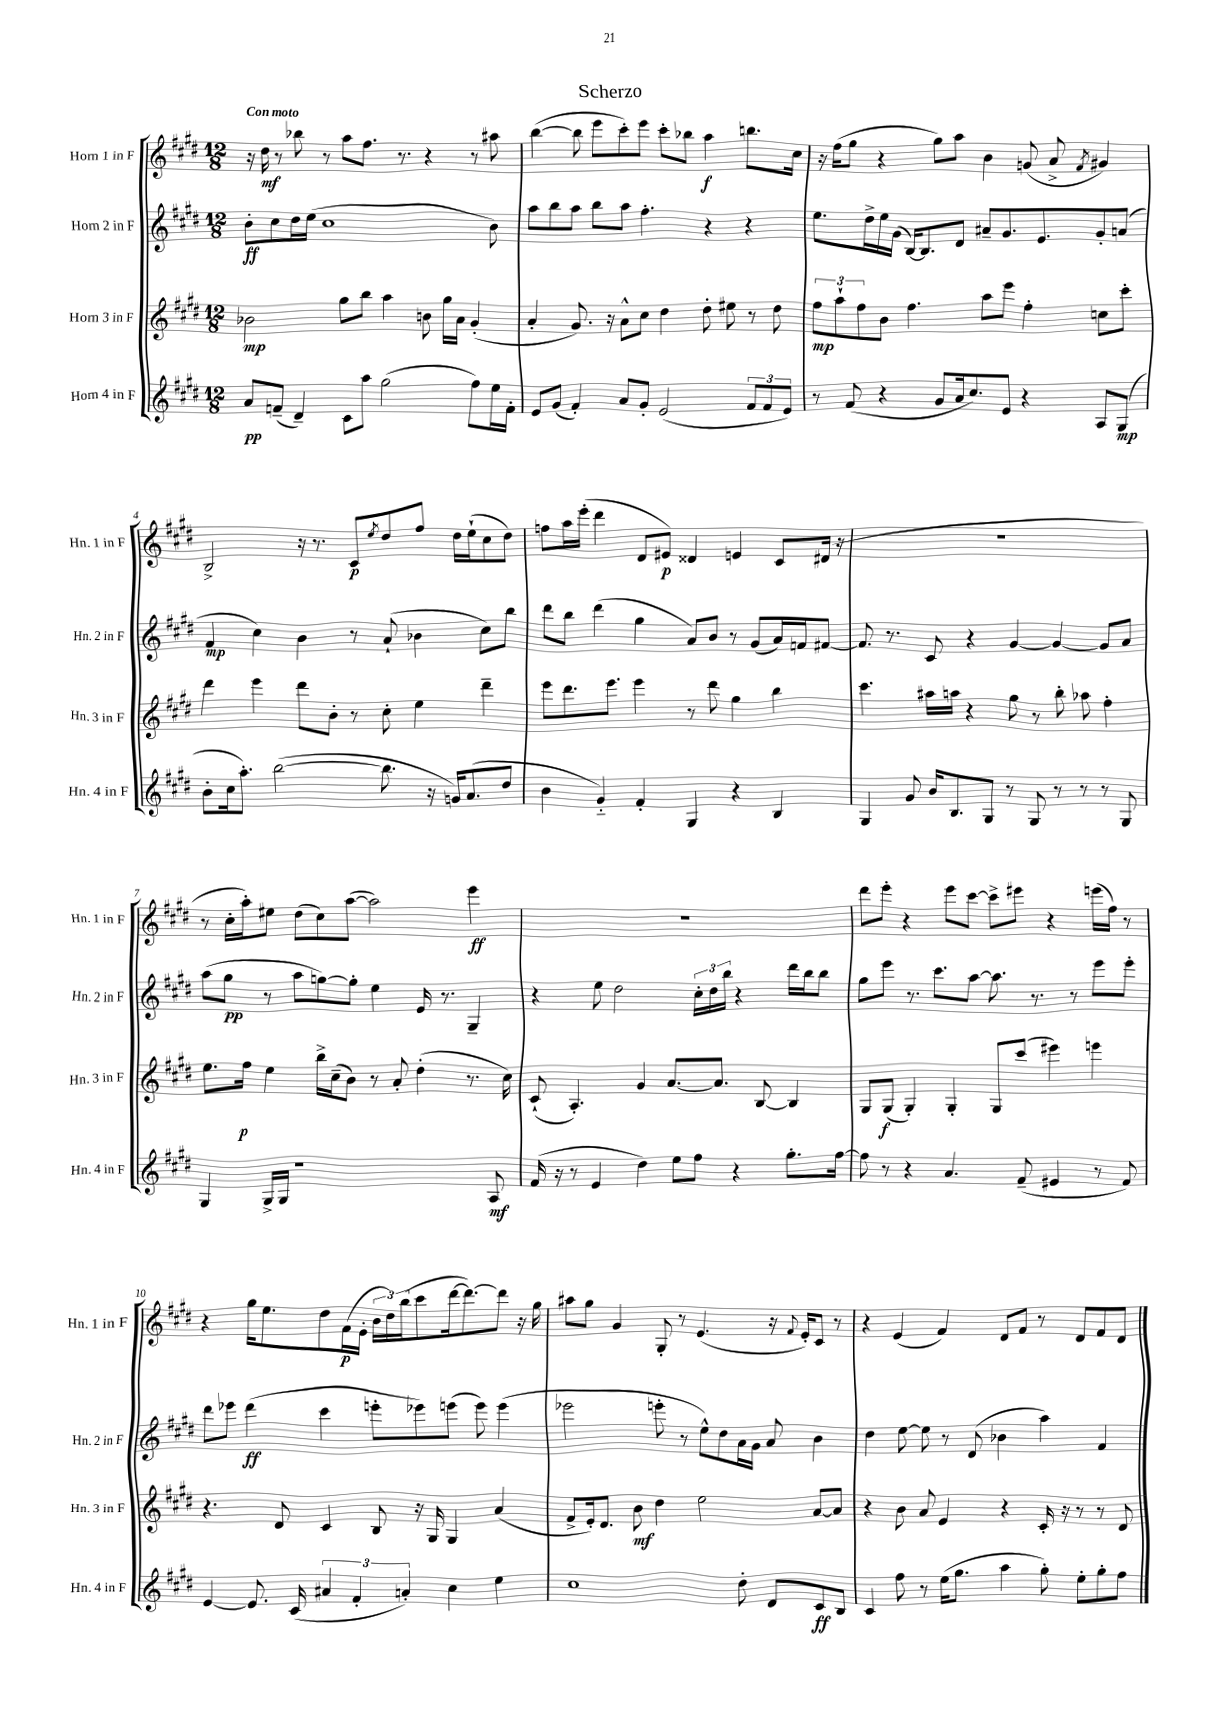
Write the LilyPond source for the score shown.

\header { title = "Scherzo" }
<<
\new StaffGroup <<
\new Staff = "s0" \with { instrumentName = "Horn 1 in F" shortInstrumentName = "Hn. 1 in F" } {
    \clef treble \key e \major \numericTimeSignature \time 12/8 \tempo "Con moto"
    r16 dis''16\mf r8 bes''8 r8 a''8 fis''8. r8. r4 r8 ais''8 |
    b''4~( b''8 e'''8 cis'''8-.) e'''8 cis'''8-. bes''8 a''4\f b''8. cis''16 |
    r16 fis''16( gis''8 r4 gis''8) a''8 b'4 g'8( a'8-> \acciaccatura { fis'8 } gis'4) |
    b2-> r16 r8. cis'8\p \acciaccatura { e''8 } dis''8 fis''8 dis''16 e''16-!( cis''8 dis''8) |
    f''8 a''16 e'''16-.( dis'''4 dis'8 eis'8\p) disis'4 e'4 cis'8 dis'16( r16 |
    R1. |
    r8 cis''16-. a''16-.) eis''8 dis''8( cis''8) a''8~( a''2) e'''4\ff |
    R1. |
    dis'''8 e'''8-. r4 e'''8 cis'''8~ cis'''8-> eis'''8 r4 e'''16( fis''16) r8 |
    r4 gis''16 e''8. dis''8 fis'16\p( e'16-. \tuplet 3/2 { b'16 dis''16) b''16( } cis'''8 dis'''16~ dis'''8.~) dis'''8 r16 gis''16 |
    ais''8 gis''8 gis'4 gis8-. r8 e'4.( r16 \appoggiatura { fis'8 } e'16-.) cis'8 r8 |
    r4 e'4( fis'4) dis'8 fis'8 r8 dis'8 fis'8 dis'8 \bar "|." |
}
\new Staff = "s1" \with { instrumentName = "Horn 2 in F" shortInstrumentName = "Hn. 2 in F" } {
    \clef treble \key e \major \numericTimeSignature \time 12/8
    b'8-.\ff cis''8 dis''16 e''16( cis''1 b'8) |
    a''8 b''8 a''8 b''8 a''8 fis''4.-. r4 r4 |
    e''8. dis''16-> e''16 gis'16( b16~) b8. dis'8 ais'8-- gis'8. e'8. gis'8-. a'8( |
    fis'4\mp cis''4) b'4 r8 a'8-!( bes'4 cis''8) b''8 |
    dis'''8 b''8 dis'''4( gis''4 a'8) b'8 r8 gis'8( a'16) f'16 fis'8~ |
    fis'8. r8. cis'8 r4 gis'4~ gis'4~ gis'8 a'8 |
    a''8( gis''8\pp r8 a''8 g''8~) g''8-. e''4 e'16 r8. gis4-- |
    r4 e''8 dis''2 \tuplet 3/2 { cis''16-. dis''16 b''16 } r4 dis'''16 b''16 b''8 |
    gis''8 e'''8 r8. cis'''8. a''8~ a''8. r8. r8 e'''8 e'''8-. |
    dis'''8 ees'''8 dis'''4\ff( cis'''4 e'''8-. ees'''8) e'''8( e'''8) e'''4( |
    ees'''2 e'''8-. r8 e''8-^) dis''8 a'16 gis'16 a'8 b'4 |
    dis''4 e''8~ e''8 r8 dis'8( bes'4 a''4) fis'4 \bar "|." |
}
\new Staff = "s2" \with { instrumentName = "Horn 3 in F" shortInstrumentName = "Hn. 3 in F" } {
    \clef treble \key e \major \numericTimeSignature \time 12/8
    bes'2\mp gis''8 b''8 a''4 b'8 gis''16 a'16 gis'4-.( |
    a'4-. gis'8.) r16 a'8-^ cis''8 dis''4 dis''8-. eis''8 r8 dis''8 |
    \tuplet 3/2 { fis''8\mp a''8-! fis''8 } b'8 fis''4. a''8 e'''8 fis''4-. c''8 cis'''8-. |
    dis'''4 e'''4 dis'''8 b'8-. r8 cis''8-. e''4 dis'''4-- |
    e'''8 dis'''8. e'''8. e'''4 r8 dis'''8 gis''4 b''4 |
    cis'''4. ais''16 a''16 r4 gis''8 r8 b''8-. aes''8 fis''4-. |
    e''8. fis''16\p e''4 b''16-> cis''16--( b'8) r8 a'8-. dis''4-.( r8. cis''16) |
    cis'8-!( a4.-.) gis'4 a'8.~ a'8. b8~ b4 |
    gis8 gis8\f( gis4-.) gis4-. gis8 cis'''8( eis'''4) e'''4 |
    r4. dis'8 cis'4 b8 r16 gis16 gis4 a'4( |
    fis'8-> e'16-.) dis'8. b'8\mf dis''4 e''2 a'8~ a'8 |
    r4 b'8 a'8 e'4 r4 cis'16-. r16 r8 r8 dis'8 \bar "|." |
}
\new Staff = "s3" \with { instrumentName = "Horn 4 in F" shortInstrumentName = "Hn. 4 in F" } {
    \clef treble \key e \major \numericTimeSignature \time 12/8
    a'8\pp f'8--( dis'4--) cis'8 a''8 gis''2( fis''8) e''16 f'16-. |
    e'8 gis'8( fis'4-.) a'8 gis'8-. e'2( \tuplet 3/2 { fis'8 fis'8 e'8) } |
    r8 fis'8( r4 gis'8 a'16 cis''8.) e'8 r4 a8 gis8\mp( |
    b'8-. cis''16 a''8.-.) b''2~( b''8. r16 g'16) a'8.( dis''8 |
    b'4 gis'4-_) fis'4-. gis4 r4 b4 |
    gis4 gis'8 b'16 b8. gis8 r8 gis8 r8 r8 r8 gis8 |
    gis4 gis16-> gis16 r1 a8\mf |
    fis'16( r16 r8 e'4 dis''4) e''8 fis''8 r4 gis''8.-. fis''16~ |
    fis''8 r8 r4 a'4. fis'8--( eis'4 r8 fis'8) |
    e'4~ e'8. cis'16( \tuplet 3/2 { ais'4 fis'4-. a'4-.) } cis''4 e''4 |
    cis''1 dis''8-. dis'8 cis'8\ff b8 |
    cis'4 fis''8 r8 e''16( gis''8. a''4 gis''8-.) e''8-. gis''8-. fis''8 \bar "|." |
}
>>
>>
